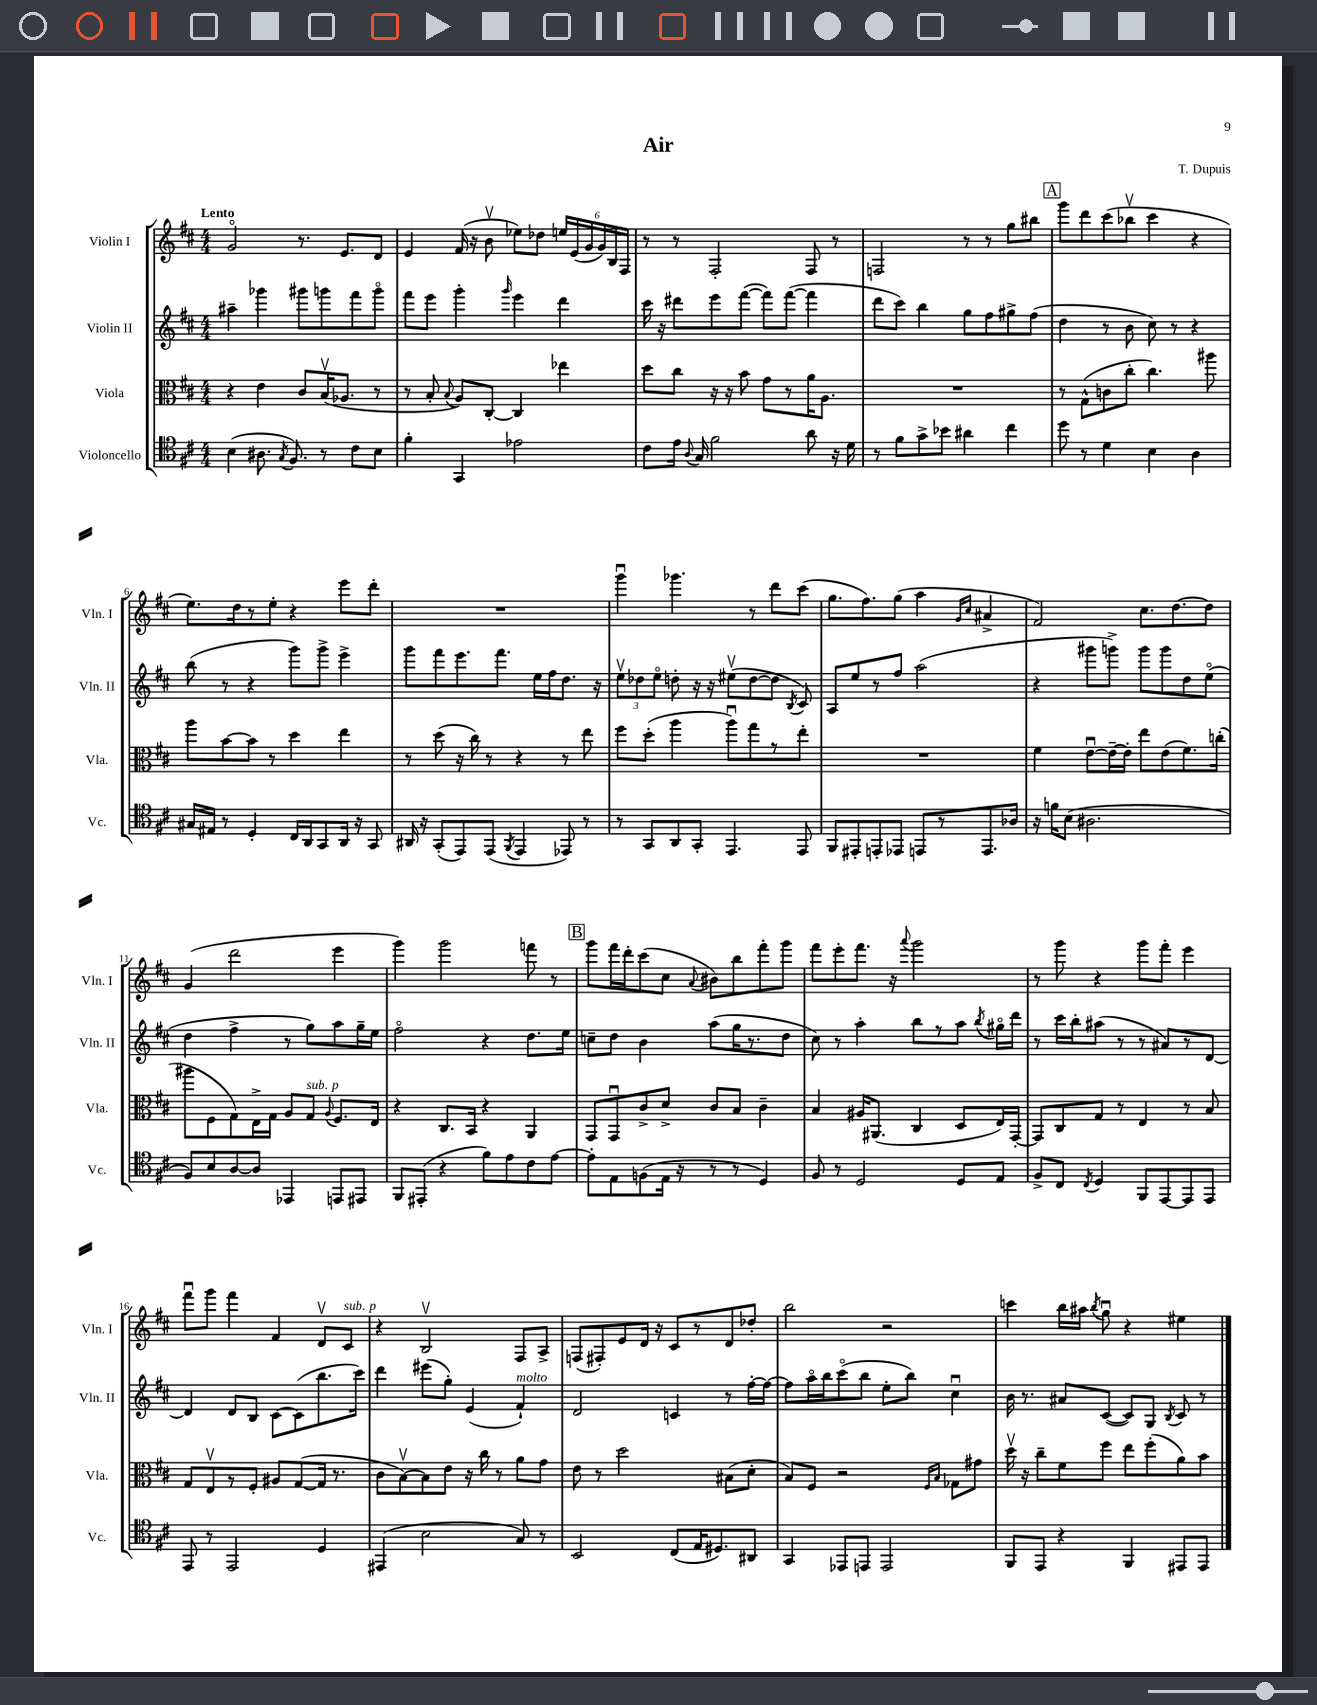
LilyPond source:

\header { title = "Air" composer = "T. Dupuis" }
<<
\new StaffGroup <<
\new Staff = "s0" \with { instrumentName = "Violin I" shortInstrumentName = "Vln. I" } {
    \clef treble \key d \major \numericTimeSignature \time 4/4 \tempo "Lento"
    \autoBeamOff g'2\flageolet r8. e'8.[ d'8] |
    e'4 fis'16( r16 b'8\upbow ees''8[) des''8] \tuplet 6/4 { e''16[ e'16( g'16 g'16) b16 fis16] } |
    r8 r8 fis2-. fis8 r8 |
    f2 r8 r8 g''8[ bis''8] |
    \mark \markup { \box "A" } g'''8[ d'''8 cis'''8( bes''8]\upbow cis'''4 r4 |
    e''8.[) d''16 r8 e''8]-. r4 e'''8[ d'''8]-. |
    R1 |
    g'''4\downbow ges'''4. r8 d'''8[ cis'''8]( |
    g''8.[ fis''8.) g''8]( a''4 \grace { g'16[ cis''16] } ais'4-> |
    fis'2) cis''8.[ d''8.~ d''8] |
    g'4( d'''2 e'''4 |
    g'''4) g'''2 f'''8 r8 |
    \mark \markup { \box "B" } g'''8[ fis'''16 d'''16-. cis'''8( cis''8] \appoggiatura { a'8 } bis'8[) b''8 fis'''8-. g'''8] |
    fis'''8[ e'''8-. fis'''8.] r16 \appoggiatura { a'''8 } g'''2 |
    r8 g'''8 r4 g'''8[ fis'''8]-. e'''4 |
    fis'''8[\downbow g'''8] fis'''4 fis'4 d'8[\upbow cis'8]^\markup { \italic "sub. p" } |
    r4 b2\upbow fis8[ a8]-> |
    f8[( fis8-.) e'8 d'16] r16 cis'8[ r8 d'8 des''8]-. |
    b''2 r2 |
    c'''4 b''16[ ais''16] \acciaccatura { b''8 } g''8\downbow r4 eis''4 \bar "|." |
}
\new Staff = "s1" \with { instrumentName = "Violin II" shortInstrumentName = "Vln. II" } {
    \clef treble \key d \major \numericTimeSignature \time 4/4
    \autoBeamOff ais''4-- ges'''4 gis'''8[ g'''8 fis'''8 g'''8]\flageolet |
    fis'''8[ e'''8] g'''4-. \grace { g'''16 } e'''4 d'''4 |
    cis'''16 r16 dis'''8[ e'''8 fis'''8]~( fis'''8[) fis'''8]~( fis'''4 |
    d'''8[ cis'''8]) b''4 g''8[ fis''8 gis''8-> fis''8]( |
    \mark \markup { \box "A" } d''4 r8 b'8 cis''8) r8 r4 |
    b''8( r8 r4 g'''8[) g'''8]-> e'''4-> |
    g'''8[ fis'''8 e'''8. fis'''8.] e''16[ fis''16 d''8.] r16 |
    \tuplet 3/2 { e''8[\upbow des''8 e''8]\flageolet } d''8-. r16 r16 eis''8[\upbow( d''8~ d''8] \acciaccatura { b8 } cis'8) |
    a8[ e''8 r8 fis''8] a''2( |
    r4 gis'''8[ g'''8]->) g'''8[ g'''8 d''8 e''8]\flageolet( |
    d''4 fis''4-> r8 g''8[) a''8 g''16-- e''16] |
    fis''2\flageolet r4 d''8.[ e''16] |
    \mark \markup { \box "B" } c''8[-- d''8] b'4 a''8[( g''16 r8. d''8] |
    cis''8) r8 a''4-. b''8[ r8 a''8] \acciaccatura { b''8 } gis''16[\flageolet d'''16] |
    r8 cis'''16[ b''16-. ais''8]( r8 r8 ais'8[) r8 d'8]~ |
    d'4 d'8[ b8] cis'8[~ cis'8( b''8. cis'''16]) |
    d'''4 eis'''8[( g''8]-.) e'4( fis'4-!^\markup { \italic "molto" }) |
    d'2 c'4 r8 fis''16[~-. fis''16]~ |
    fis''8[ a''16\flageolet b''16 cis'''8\flageolet( b''8] e''8[-. b''8]) cis''4\downbow |
    b'16 r8. ais'8[ cis'8]~( cis'8[) g8] \acciaccatura { b8 } cis'8 r8 \bar "|." |
}
\new Staff = "s2" \with { instrumentName = "Viola" shortInstrumentName = "Vla." } {
    \clef alto \key d \major \numericTimeSignature \time 4/4
    \autoBeamOff r4 e'4 cis'8[ b16\upbow( aes8.] r8 |
    r8 b8-. \appoggiatura { b8 } a8[) cis8]~-. cis4 ees''4 |
    d''8[ cis''8] r16 r16 b'8 g'8[ r8 a'16 a8.] |
    R1 |
    \mark \markup { \box "A" } r8 g8[-^( c'8 cis''8]-. cis''4.) ais''8 |
    a''8[ b'8~ b'8] r8 d''4 e''4 |
    r8 d''8( r16 cis''16) r8 r4 r8 e''8 |
    fis''8[ d''8]-.( a''4 a''8[\downbow) g''8 r8 e''8]-. |
    R1 |
    fis'4 e'8[~\downbow e'16~-- e'16]-. e''8[ e'8( fis'8.) c''16]-.( |
    ais''8[ fis8 g8) e16-> g16] a8[ g8]^\markup { \italic "sub. p" } \appoggiatura { a8 } fis8.[ e16] |
    r4 cis8.[ b,16] r4 a,4 |
    \mark \markup { \box "B" } g,8[ g,8\downbow cis'8-> d'8]-> cis'8[ b8] cis'4-- |
    b4 ais16[ ais,8.]( cis4 d8[ e16) g,16]~-. |
    g,8[ cis8 g8] r8 e4 r8 b8 |
    g8[ e8\upbow r8 fis8]-. ais8[ g8~( g16] r8. |
    cis'8[ b8~\upbow) b8 e'8] r16 cis''16 r8 a'8[ g'8] |
    e'8 r8 d''2 bis8[( d'8]-. |
    b8[) fis8] r2 \grace { fis16[ b16] } ges8[ gis'8] |
    d''16\upbow r16 cis''8[-- fis'8 fis''8] e''8[ fis''8-.( a'8) b'8] \bar "|." |
}
\new Staff = "s3" \with { instrumentName = "Violoncello" shortInstrumentName = "Vc." } {
    \clef tenor \key d \major \numericTimeSignature \time 4/4
    \autoBeamOff b4( ais8. \acciaccatura { g8 } fis8.) r8 cis'8[ b8] |
    fis'4-. g,4 ees'2 |
    cis'8[ e'16] \appoggiatura { a8 } g16 fis'2 a'8 r16 d'16 |
    r8 fis'8[ g'8-> bes'8] ais'4 cis''4 |
    \mark \markup { \box "A" } d''8 r8 d'4 b4 a4 |
    gis16[ eis16] r8 d4-. cis16[ a,16 g,8 a,16] r16 g,8 |
    ais,16 r16 g,8[-.( e,8) e,8]( \acciaccatura { fis,8 } e,4 ees,8) r8 |
    r8 g,8[ a,8 g,8]-. e,4. e,8 |
    fis,8[ eis,8-. e,8-. ees,8] e,8[ r8 e,8. aes16] |
    r16 f'16[ b8]( ais2. |
    fis8[) b8 a8~ a8] ees,4 e,8[ eis,8] |
    fis,8[ eis,8]-.( r4 fis'8[) e'8 cis'8 e'8]~ |
    \mark \markup { \box "B" } e'8[-. e8 f8( e16] r16 r8 r8 d4) |
    fis8 r8 d2 d8[ e8] |
    fis8[-> cis8] \acciaccatura { cis8 } d4 fis,8[ e,8~ e,8 e,8] |
    e,8 r8 e,2 d4 |
    eis,4( b2 g8) r8 |
    b,2 cis8[( e16 dis8.) ais,8] |
    g,4 ees,8[ e,8] e,2 |
    fis,8[ e,8] r4 fis,4 eis,8[ eis,8] \bar "|." |
}
>>
>>
